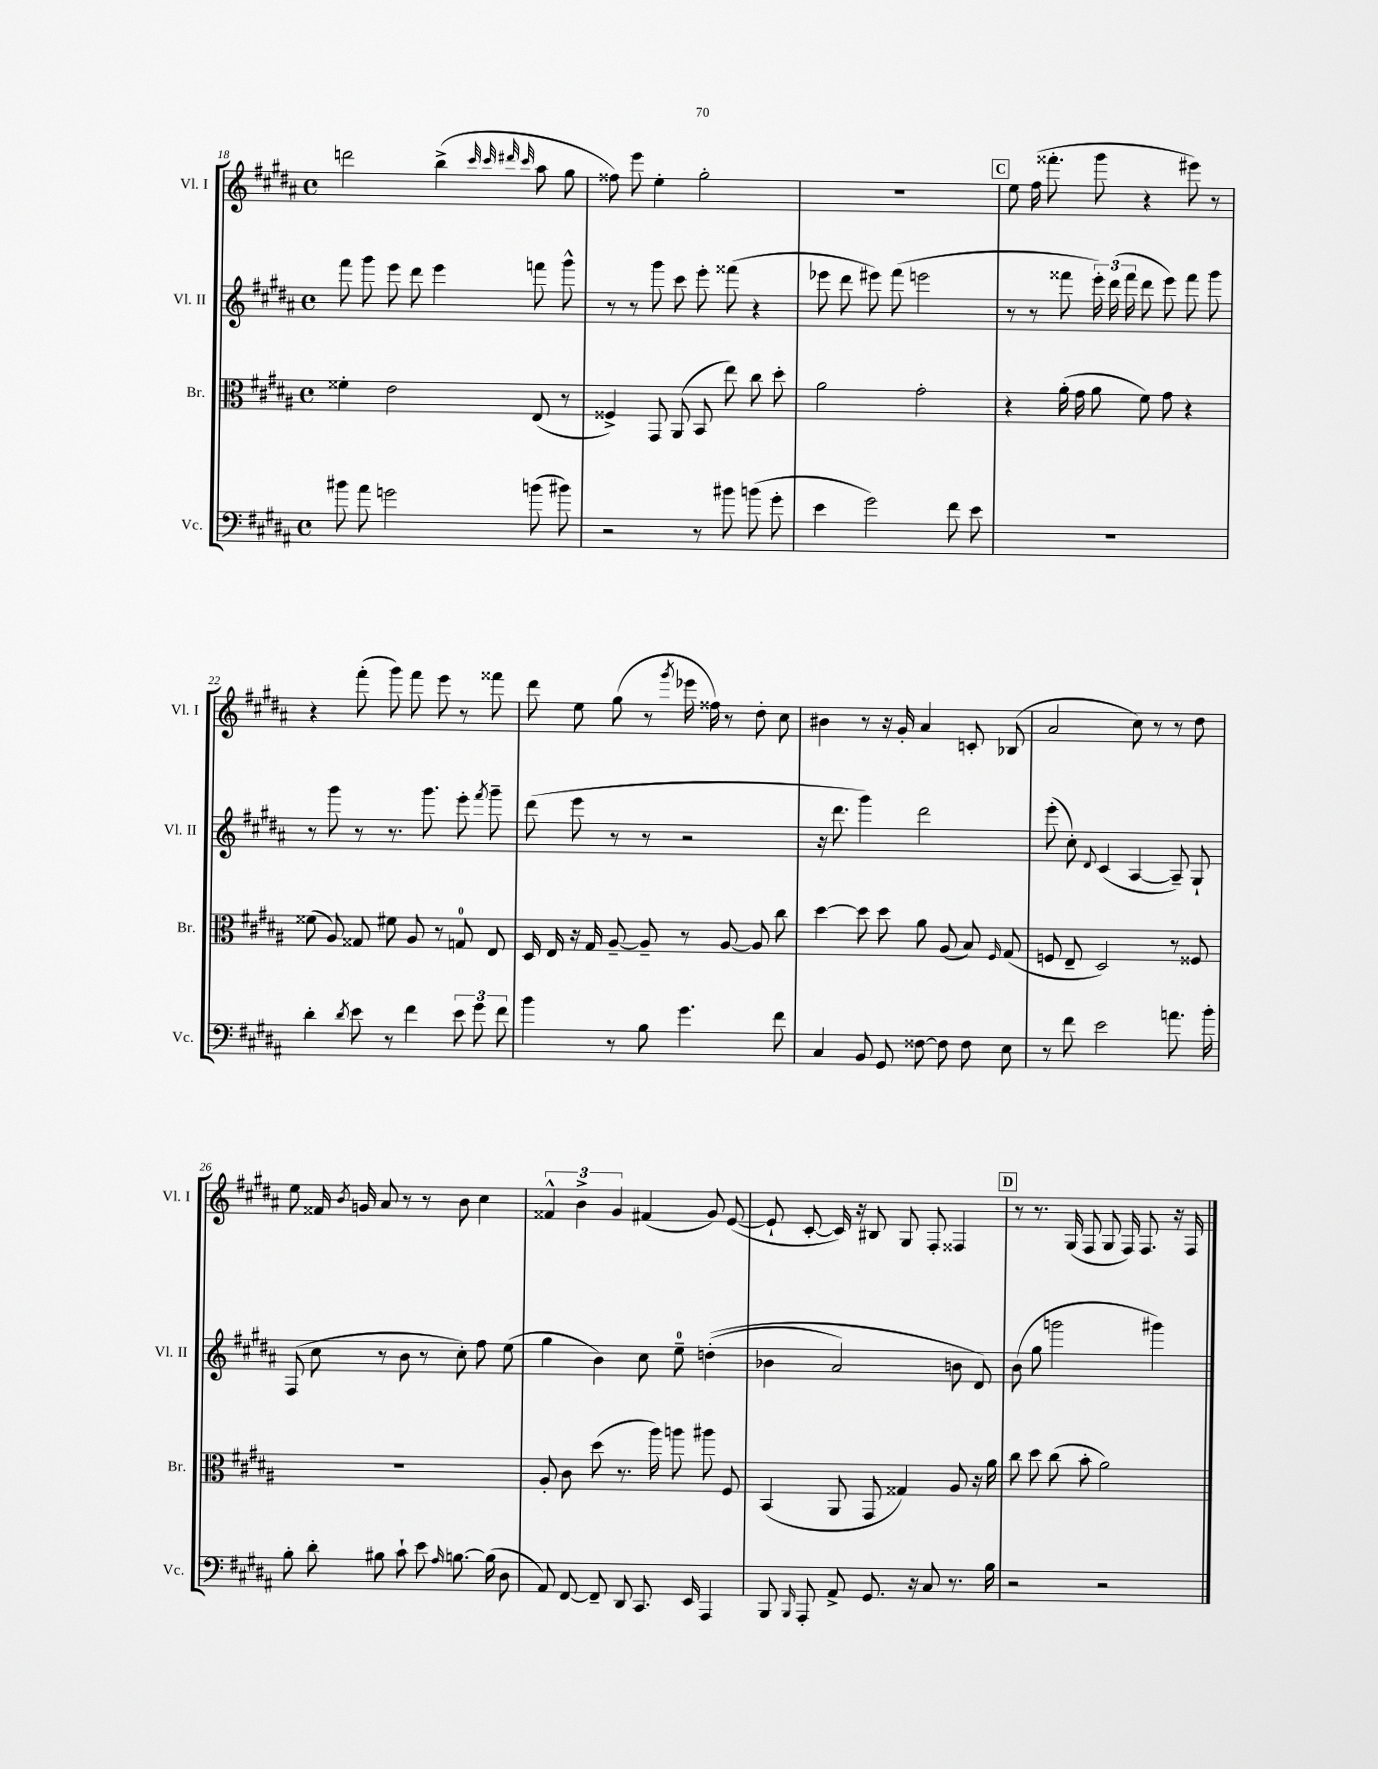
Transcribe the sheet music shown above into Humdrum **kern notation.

**kern	**kern	**kern	**kern
*staff4	*staff3	*staff2	*staff1
*clefF4	*clefC3	*clefG2	*clefG2
*k[f#c#g#d#a#]	*k[f#c#g#d#a#]	*k[f#c#g#d#a#]	*k[f#c#g#d#a#]
*M4/4	*M4/4	*M4/4	*M4/4
*met(c)	*met(c)	*met(c)	*met(c)
8b#	4f##'	8fff#	2ddd
8a#	.	8ggg#	.
2g	2e	8eee	.
.	.	8ddd#	.
.	.	4eee	(4bb^
.	.	.	32qqccc#
.	.	.	32qqccc#
.	.	.	32qqddd#
.	.	.	32qqccc#
(8b	(8E	8fff	8aa#
8b#)	8r	8ggg#^^	8gg#
=	=	=	=
2r	4F##^)	8r	8ff##)
.	.	8r	8eee
.	8GG#	8ggg#	4ee'
.	(8AA#	8ccc#	.
8r	8BB	8eee'	2gg#'
8b#	8ee)	(8fff##	.
(8b	8cc#	4r	.
8g#'	8dd#'	.	.
=	=	=	=
4e	2a#	8eee-	1r
.	.	8ddd#	.
2g#)	.	8eee#)	.
.	.	(8fff#	.
.	2g#'	2eee	.
8f#	.	.	.
8e	.	.	.
=	=	=	=
1r	4r	8r	8ee
.	.	8r	(16ff#
.	.	.	8.fff##'
.	(16a#'	8fff##	.
.	16g#	.	.
.	8a#	24eee')	8ggg#
.	.	(24ddd#	.
.	.	24fff##	.
.	8f#)	8ddd#	4r
.	8g#	8eee)	.
.	4r	8fff##	8eee#)
.	.	8ggg#	8r
=	=	=	=
4d#'	(8f##	8r	4r
.	8A#)	8ggg#	.
8qd#	.	.	.
8e	8G##	8r	(8fff#'
8r	8f#	8.r	8ggg#)
4f#	8A#	.	8fff#
.	.	8.ggg#	.
.	8r	.	8eee
12e	8G	8eee'	8r
12g#	.	.	.
.	.	8qfff#	.
.	8E	8ggg#~	8fff##
12f#	.	.	.
=	=	=	=
4b	16D#	(8ddd#	8ddd#
.	16E	.	.
.	16r	8eee	8ee
.	16G#	.	.
8r	[8A#~	8r	(8gg#
8B	8A#~]	8r	8r
.	.	.	8qggg#
4.g#	8r	2r	16eee-
.	.	.	16ff##)
.	[8A#	.	8r
.	8A#]	.	8dd#'
8f#	8cc#	.	8cc#
=	=	=	=
4C#	[4dd#	16r	4b#
.	.	8.ddd#	.
8BB	8dd#]	4ggg#)	8r
8GG#	8dd#	.	16r
.	.	.	16g#'
[8F##	8a#	2ddd#	4a#
8F##]	(8A#	.	.
8F##	8B)	.	8c'
.	16qqF#	.	.
8E	(8G#	.	(8B-
=	=	=	=
8r	8F	(8eee'	2a#
8f#	8E~	8cc#')	.
.	.	8qqd#	.
2e	2D#)	(4c#	.
.	.	[4A#	8cc#)
.	.	.	8r
8.a	8r	8A#~])	8r
.	8F##	8G#`	8dd#
16b'	.	.	.
=	=	=	=
8B'	1r	(8F#	8ee
8d#'	.	8cc#	16f##
.	.	.	8qb
.	.	.	16g
8B#	.	8r	8a#
8c#`	.	8b	8r
8e	.	8r	8r
16qqA#	.	.	.
[8.B	.	8cc#')	8b
.	.	8ff#	4cc#
(16B]	.	.	.
8D#	.	(8ee	.
=	=	=	=
8AA#)	8A#'	4gg#	6f##^^
[8FF#	8c#	.	.
.	.	.	6b^
8FF#~]	(8dd#	4b)	.
.	.	.	6g#
8DD#	8.r	.	.
8.CC#	.	8cc#	(4f#
.	16aa#)	.	.
.	8aa	8ee~	.
16EE	.	.	.
4AAA#	8aa#	&((4dd'	8g#)
.	8F#	.	([8e
=	=	=	=
8BBB	(4BB	4b-	8e`]
16qqBBB	.	.	.
8AAA#'	.	.	[8c#'
8AA#^	8AA#	2a#)	16c#])
.	.	.	16r
8.GG#	8GG#	.	8B#
.	4G##)	.	8G#
16r	.	.	.
8C#	.	.	8F#'
8.r	8A#	8b	4F##
.	16r	8d#&)	.
16B	16a#	.	.
=	=	=	=
2r	8cc#	(8b	8r
.	8dd#	8gg#	8.r
.	(8cc#	2ggg	.
.	.	.	(16G#
.	8b'	.	8F#
2r	2a#)	.	8G#
.	.	.	16F#)
.	.	.	8.F#
.	.	4ggg#)	.
.	.	.	16r
.	.	.	16F#
==	==	==	==
*-	*-	*-	*-
